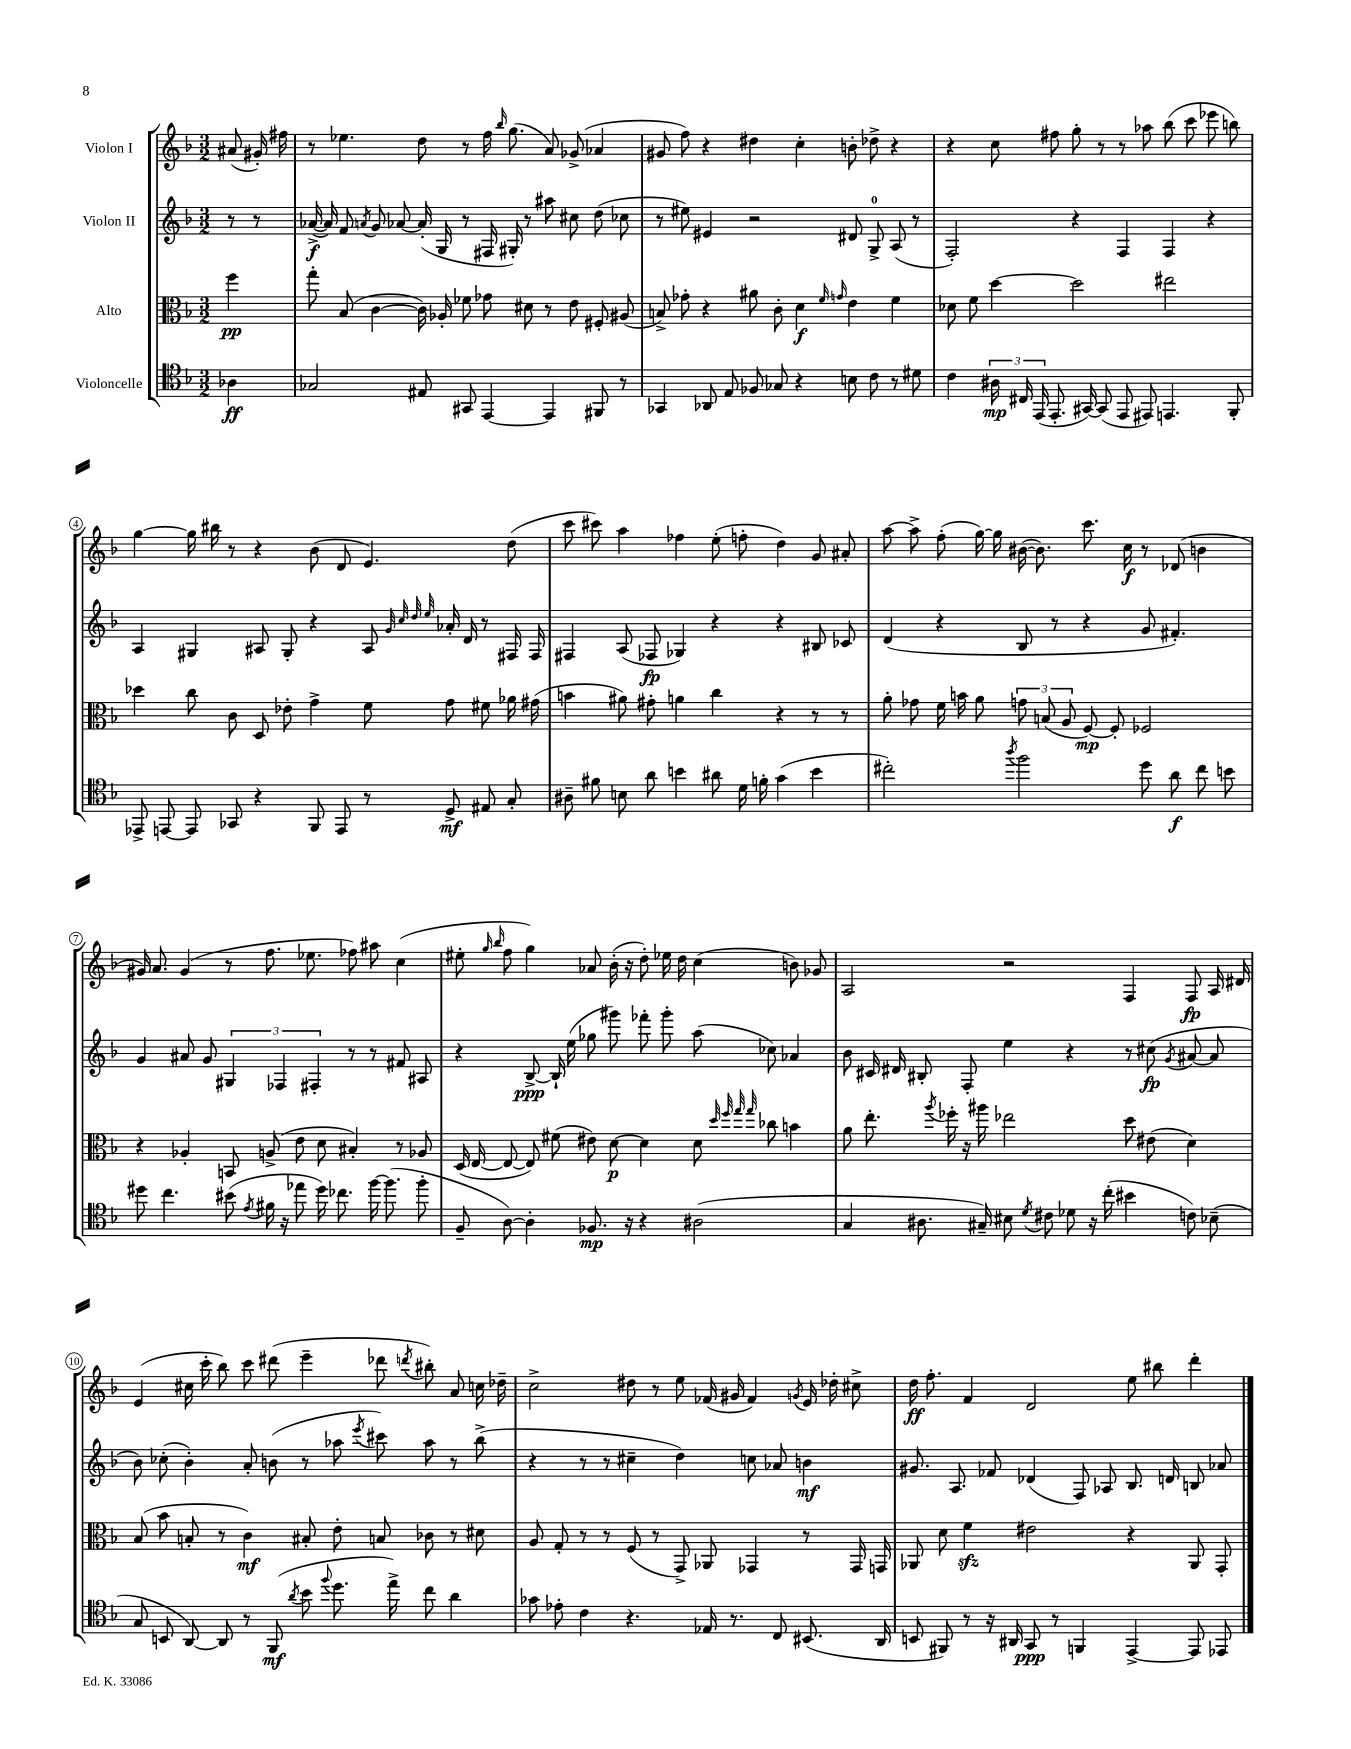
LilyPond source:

<<
\new StaffGroup <<
\new Staff = "s0" \with { instrumentName = "Violon I" } {
    \clef treble \key f \major \numericTimeSignature \time 3/2 \partial 4
    \autoBeamOff ais'8( gis'16-.) fis''16 |
    r8 ees''4. d''8 r8 f''16 \grace { bes''16 } g''8.( a'8) ges'8->( aes'4 |
    gis'8 f''8) r4 dis''4 c''4-. b'8-. des''8-> r4 |
    r4 c''8 fis''8 g''8-. r8 r8 aes''8 bes''8( c'''8 ees'''8 b''8) |
    g''4~ g''16 bis''16 r8 r4 bes'8( d'8 e'4.) d''8( |
    c'''8 cis'''8) a''4 fes''4 e''8-.( f''8-. d''4) g'8 ais'8-. |
    a''8~ a''8-> f''8-.( g''16~) g''16 bis'16~( bis'8.) c'''8. c''16\f r8 des'8( b'4 |
    gis'16) a'8. gis'4( r8 f''8. ees''8. fes''8) ais''8 c''4( |
    eis''8-. \grace { g''16 bes''16 } f''8 g''4) aes'8 bes'16-.( r16 d''8-.) ees''16 d''16 c''4( b'8) ges'8 |
    a2 r2 f4 f8\fp a16 dis'16 |
    e'4( cis''16 c'''16-. bes''8) c'''8 dis'''8( e'''4-- des'''8 \acciaccatura { d'''8 } bis''8-.) a'8 c''16 des''16-- |
    c''2-> dis''8 r8 e''8 fes'16( gis'16 fes'4) \acciaccatura { g'8 } e'16 des''16-. cis''8-> |
    d''16\ff f''8.-. f'4 d'2 e''8 bis''8 d'''4-. \bar "|." |
}
\new Staff = "s1" \with { instrumentName = "Violon II" } {
    \clef treble \key f \major \numericTimeSignature \time 3/2 \partial 4
    \autoBeamOff r8 r8 |
    aes'16~->\f( aes'16) f'8 \acciaccatura { a'8 } g'8 aes'8~ aes'16-.( g16 r8 fis16 gis16-.) r8 ais''8 cis''8 d''8( ces''8 |
    r8 eis''8) eis'4 r2 dis'8 g8-0-> a8( r8 |
    f2-.) r4 f4 f4 r4 |
    a4 gis4 ais8 gis8-. r4 ais8 \grace { g'32 c''32 d''32 e''32 } aes'16-. d'16 r8 fis16 fis16 |
    fis4 a8( fes8\fp ges4) r4 r4 bis8 ces'8 |
    d'4( r4 bes8 r8 r4 g'8 fis'4.-.) |
    g'4 ais'8 g'8 \tuplet 3/2 { gis4 fes4 fis4-. } r8 r8 fis'8 ais8 |
    r4 bes8~->\ppp bes16-! e''16( ges''8 gis'''8) fes'''8-. gis'''8-. a''8( ces''8) aes'4 |
    bes'8 cis'16 dis'16 bis8-. f8-. e''4 r4 r8 cis''8\fp( \acciaccatura { g'8 } ais'8~ ais'8 |
    bes'8) ces''8-.( bes'4-.) a'8-. b'8( r8 aes''8 \acciaccatura { e'''8 } cis'''8) aes''8 r8 bes''8->( |
    r4 r8 r8 cis''4-- d''4) c''8 aes'8 b'4\mf |
    gis'8. a8. fes'8 des'4( f8) aes8 bes8. d'16 b8 aes'8 \bar "|." |
}
\new Staff = "s2" \with { instrumentName = "Alto" } {
    \clef alto \key f \major \numericTimeSignature \time 3/2 \partial 4
    \autoBeamOff f''4\pp |
    g''8-. bes8( c'4~ c'16) aes16-. fes'8 ges'8 dis'8 r8 e'8 fis8-. ais8( |
    b8->) ges'8-. r4 ais'8 c'8-. d'4\f \grace { f'16 g'16 } e'4 f'4 |
    des'8 f'8 d''4~ d''2 eis''2 |
    des''4 c''8 c'8 d8 ees'8-. g'4-> f'8 g'8 fis'8 aes'16 gis'16( |
    b'4 ais'8) gis'8-. a'4 c''4 r4 r8 r8 |
    a'8-. ges'8 f'16 b'16 a'8 \tuplet 3/2 { g'8 b8( a8 } f8~\mp) f8-. fes2 |
    r4 aes4-. b,8 a8->( e'8 d'8 bis4-.) r8 aes8 |
    d16( e16~ e8~ e8) fis'8( eis'8) d'8~\p d'4 d'8 \grace { d''32 f''32 g''32 g''32 } ces''8 b'4 |
    a'8 e''8.-. \acciaccatura { a''8 } fes''16-. r16 ais''16 ees''2 d''8 eis'8( d'4) |
    bes8( bes'8 b8-. r8 c'4\mf) bis8-. e'8-. b8 ces'8 r8 dis'8 |
    a8 g8-. r8 r8 f8( r8 g,8->) aes,8 ges,4 r8 ges,16 g,16 |
    aes,8 d'8 f'4\sfz eis'2 r4 aes,8 g,8-. \bar "|." |
}
\new Staff = "s3" \with { instrumentName = "Violoncelle" } {
    \clef tenor \key f \major \numericTimeSignature \time 3/2 \partial 4
    \autoBeamOff aes4\ff |
    ges2 eis8 gis,8 e,4~ e,4 fis,8 r8 |
    ges,4 aes,8 e8 fes8 ges8 r4 b8 c'8 r8 dis'8 |
    c'4 \tuplet 3/2 { ais16\mp cis16 e,16( } e,8.-. gis,16~) gis,8( e,8 eis,8) e,4. f,8-. |
    ees,8-> e,8~ e,8 ges,8 r4 f,8 e,8 r8 d8->\mf eis8 g8-. |
    ais8-- fis'8 b8 a'8 b'4 ais'8 d'16 f'16-. g'4( b'4 |
    cis''2-.) \acciaccatura { a''8 } f''2 d''8 a'8\f cis''8 b'8 |
    dis''8 c''4. bis'8( \acciaccatura { e'8 } fis'16 r16 ees''8 dis''16) ces''8. f''16~ f''8.( f''8-. |
    f8-- a8~) a4-. fes8.\mp r16 r4 ais2( |
    g4 ais8. gis16--) bis8 \acciaccatura { d'8 } cis'8 des'8 r16 c''16-.( bis'4 c'8) bes8--( |
    g8 b,8 a,8~) a,8 r8 f,8\mf( \acciaccatura { a'8 } bes'8 \appoggiatura { f''8 } d''8. e''16->) c''8 a'4 |
    ges'8 ees'8-. c'4 r4. ees16 r8. c8 bis,8.( a,16 |
    b,8 fis,8) r8 r16 ais,16 g,8\ppp r8 f,4 e,4~-> e,8 ees,8 \bar "|." |
}
>>
>>
\layout { \context { \Score \override BarNumber.stencil = #(make-stencil-circler 0.1 0.3 ly:text-interface::print) } }
